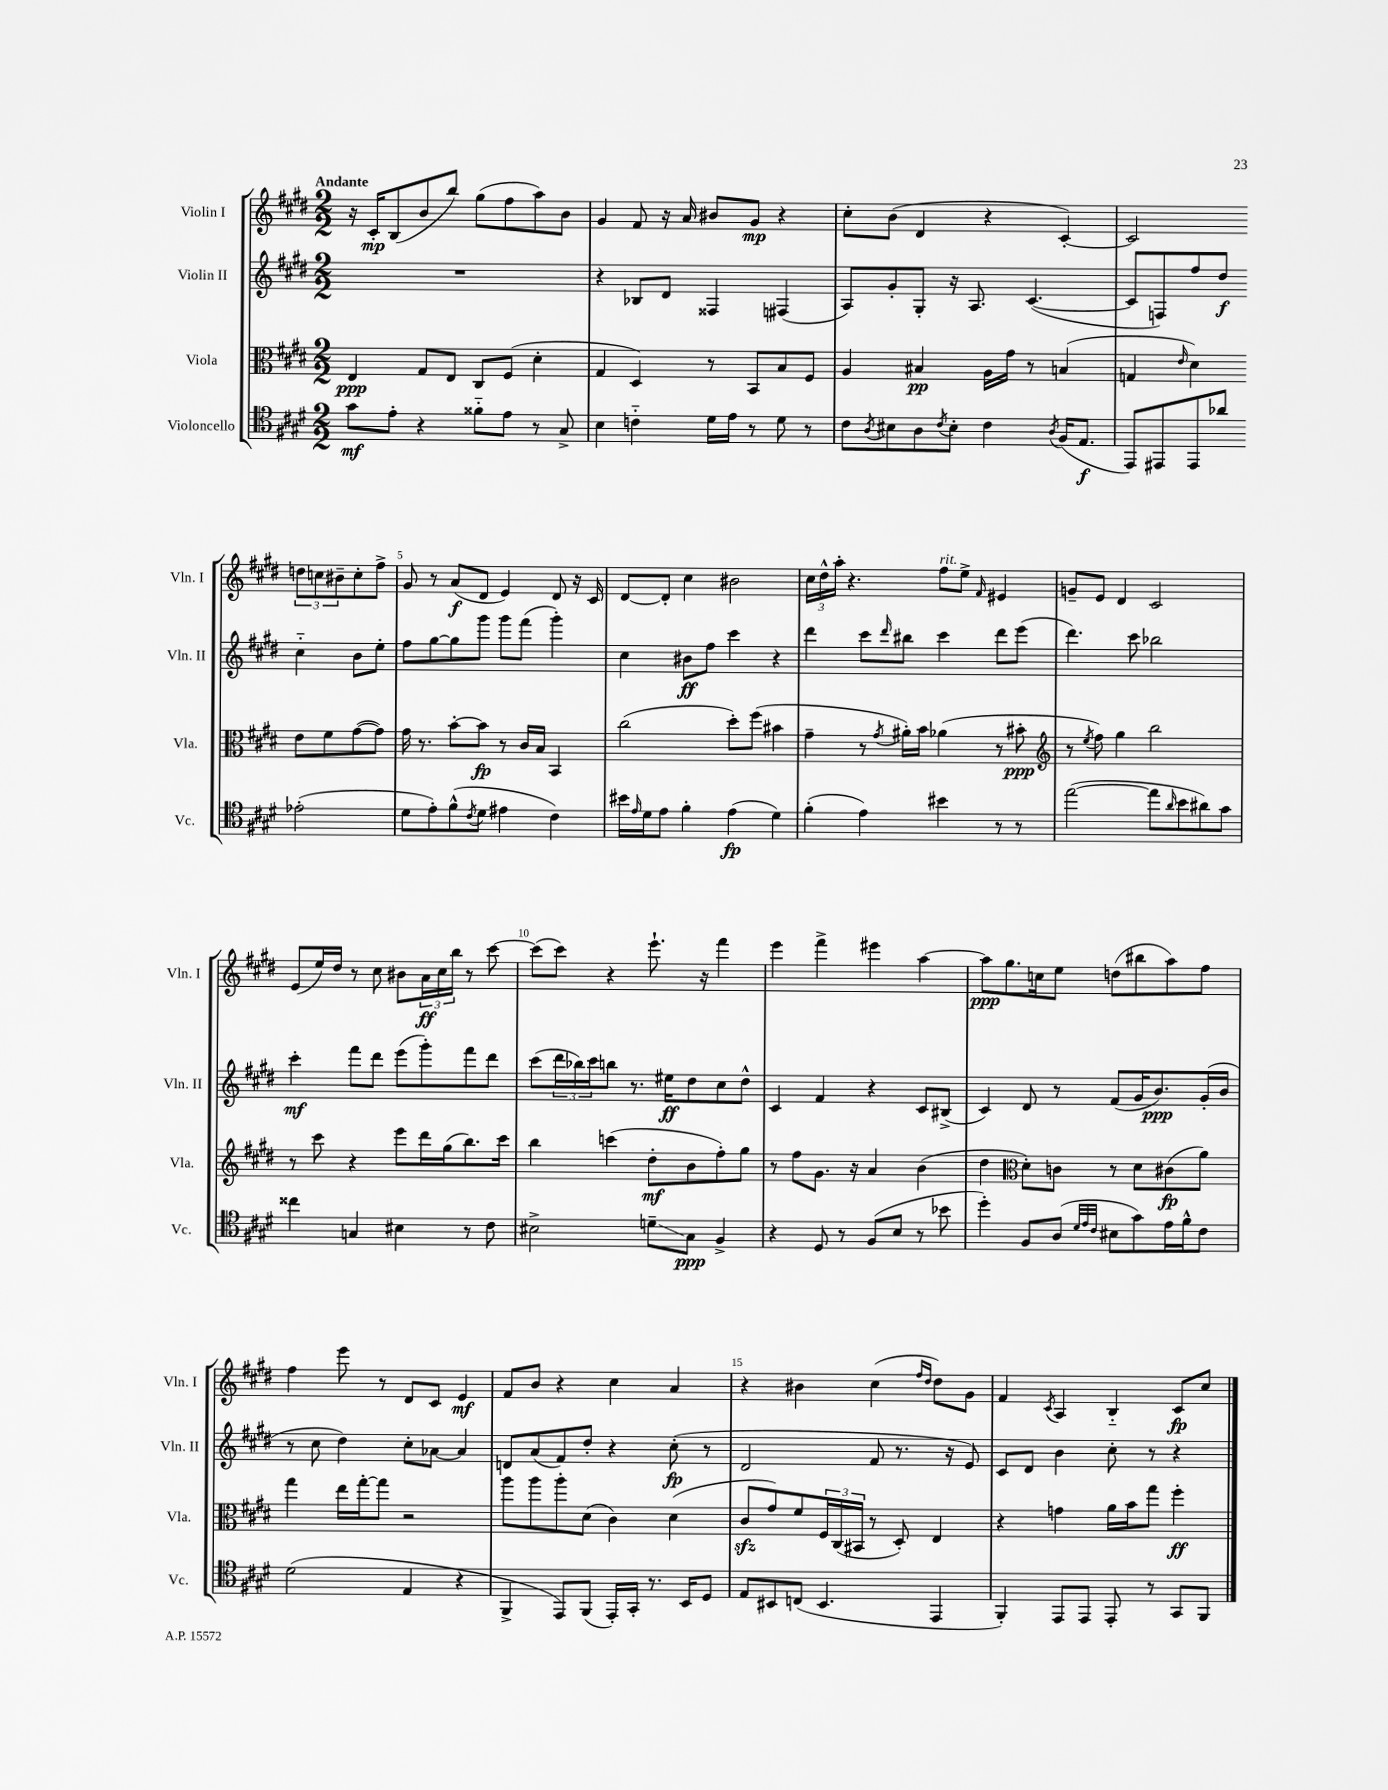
<<
\new StaffGroup <<
\new Staff = "s0" \with { instrumentName = "Violin I" shortInstrumentName = "Vln. I" } {
    \clef treble \key e \major \numericTimeSignature \time 2/2 \tempo "Andante"
    r16 cis'16-.\mp b8( b'8 b''8) gis''8( fis''8 a''8) b'8 |
    gis'4 fis'8 r16 a'16 bis'8 gis'8\mp r4 |
    cis''8-. b'8( dis'4 r4 cis'4~-.) |
    cis'2 \tuplet 3/2 { d''8 c''8 bis'8-- } c''8-. fis''8-> |
    gis'8 r8 a'8\f( dis'8 e'4) dis'8 r16 cis'16 |
    dis'8~ dis'8-. cis''4 bis'2 |
    \tuplet 3/2 { cis''16 dis''16-^ a''16-. } r4. fis''8^\markup { \italic "rit." } e''8-> \grace { fis'16 } eis'4 |
    g'8-- e'8 dis'4 cis'2 |
    e'8( e''16) dis''16 r8 cis''8 bis'8 \tuplet 3/2 { a'16\ff cis''16 b''16 } r8 cis'''8~ |
    cis'''8( cis'''8) r4 e'''8.-! r16 fis'''4 |
    e'''4 fis'''4-> eis'''4 a''4~ |
    a''8\ppp gis''8. c''16 e''8 d''8( bis''8 a''8) fis''8 |
    fis''4 e'''8 r8 dis'8 cis'8 e'4\mf |
    fis'8 b'8 r4 cis''4 a'4 |
    r4 bis'4 cis''4( \grace { fis''16 dis''16 } dis''8) gis'8 |
    fis'4 \acciaccatura { cis'8 } a4 b4-_ cis'8\fp cis''8 \bar "|." |
}
\new Staff = "s1" \with { instrumentName = "Violin II" shortInstrumentName = "Vln. II" } {
    \clef treble \key e \major \numericTimeSignature \time 2/2
    R1 |
    r4 bes8 dis'8 fisis4 fis4( |
    a8) gis'8-. gis8-. r16 a8. cis'4.~( |
    cis'8 f8) fis''8 dis''8\f cis''4-_ b'8 e''8-. |
    fis''8 gis''8~ gis''8 gis'''8 gis'''8 fis'''8( gis'''4-.) |
    cis''4 bis'8\ff fis''8 cis'''4 r4 |
    dis'''4 cis'''8 \grace { dis'''16 } bis''8 cis'''4 dis'''8 e'''8( |
    dis'''4.) cis'''8 bes''2 |
    cis'''4-.\mf fis'''8 dis'''8 e'''8( gis'''8-.) fis'''8 dis'''8 |
    cis'''8( \tuplet 3/2 { dis'''16 bes''16) cis'''16 } b''8 r8. eis''16\ff dis''8 cis''8 dis''8-^ |
    cis'4 fis'4 r4 cis'8 bis8->( |
    cis'4) dis'8 r8 fis'8( gis'16 b'8.\ppp) gis'16-.( b'16 |
    r8 cis''8 dis''4) cis''8-. aes'8~ aes'4 |
    d'8 a'8( fis'8) dis''8-. r4 cis''8-.\fp( r8 |
    dis'2 fis'8 r8. r16 e'8) |
    cis'8 dis'8 b'4 cis''8-. r8 r4 \bar "|." |
}
\new Staff = "s2" \with { instrumentName = "Viola" shortInstrumentName = "Vla." } {
    \clef alto \key e \major \numericTimeSignature \time 2/2
    e4\ppp gis8 e8 cis8 fis8( dis'4-. |
    gis4 dis4) r8 b,8 b8 fis8 |
    a4 bis4\pp a16 gis'16 r8 b4( |
    g4 \grace { e'16 } dis'4) e'8 fis'8 gis'8~( gis'8) |
    gis'16 r8. b'8~-. b'8\fp r8 cis'16 b16 b,4 |
    cis''2( dis''8-.) fis''8( bis'4 |
    gis'4-- r8 \acciaccatura { gis'8 } ais'16-.) b'16 aes'4( r8 bis'8-.\ppp |
    \clef treble r8 \acciaccatura { e''8 } fis''8) gis''4 b''2 |
    r8 cis'''8 r4 e'''8 dis'''16 gis''16( b''8.) cis'''16 |
    b''4 c'''4( dis''8-.\mf b'8 fis''8-.) gis''8 |
    r8 fis''8 gis'8. r16 a'4 b'4( |
    dis''4 \clef alto dis'8-.) c'8 r8 dis'8 cis'8\fp( a'8) |
    gis''4 e''16 gis''16~-. gis''8 r2 |
    a''8 a''8 a''8-. dis'8( cis'4) dis'4( |
    cis'8\sfz gis'8) fis'8 \tuplet 3/2 { fis16 cis16( bis,16 } r8 dis8-.) e4 |
    r4 g'4 a'16 b'16 gis''8 fis''4-.\ff \bar "|." |
}
\new Staff = "s3" \with { instrumentName = "Violoncello" shortInstrumentName = "Vc." } {
    \clef tenor \key e \major \numericTimeSignature \time 2/2
    gis'8\mf e'8-. r4 fisis'8-_ e'8 r8 gis8-> |
    b4 c'4-_ dis'16 e'16 r8 dis'8 r8 |
    cis'8 \acciaccatura { a8 } bis8 a8 \acciaccatura { cis'8 } bis8-. cis'4 \acciaccatura { a8 } fis16( e8.\f |
    e,8) eis,8 eis,8 aes'8 ees'2-.( |
    dis'8 e'8-.) fis'8-^( \acciaccatura { cis'8 } dis'8 eis'4 cis'4) |
    bis'16 \grace { e'16 } dis'16 e'8 fis'4-. e'4\fp( dis'4) |
    fis'4-.( e'4) bis'4 r8 r8 |
    e''2~( e''8 \grace { a'16 } b'8 ais'8) gis'8 |
    cisis''4 g4 bis4 r8 cis'8 |
    bis2-> d'8--\glissando gis8\ppp fis4-> |
    r4 dis8 r8 fis8( b8 r8 bes'8 |
    dis''4-.) fis8 a8( \grace { dis'32 e'32 cis'32 } bis8 gis'8) e'16 fis'16-^ cis'8 |
    dis'2( e4 r4 |
    fis,4-> e,8) fis,8( e,16-.) gis,16-. r8. b,16 dis8 |
    e8 bis,8 c8( bis,4. e,4 |
    fis,4-.) e,8 e,8 e,8-. r8 gis,8 fis,8 \bar "|." |
}
>>
>>
\layout { \context { \Score \override BarNumber.break-visibility = ##(#f #t #t) barNumberVisibility = #(every-nth-bar-number-visible 5) } }
